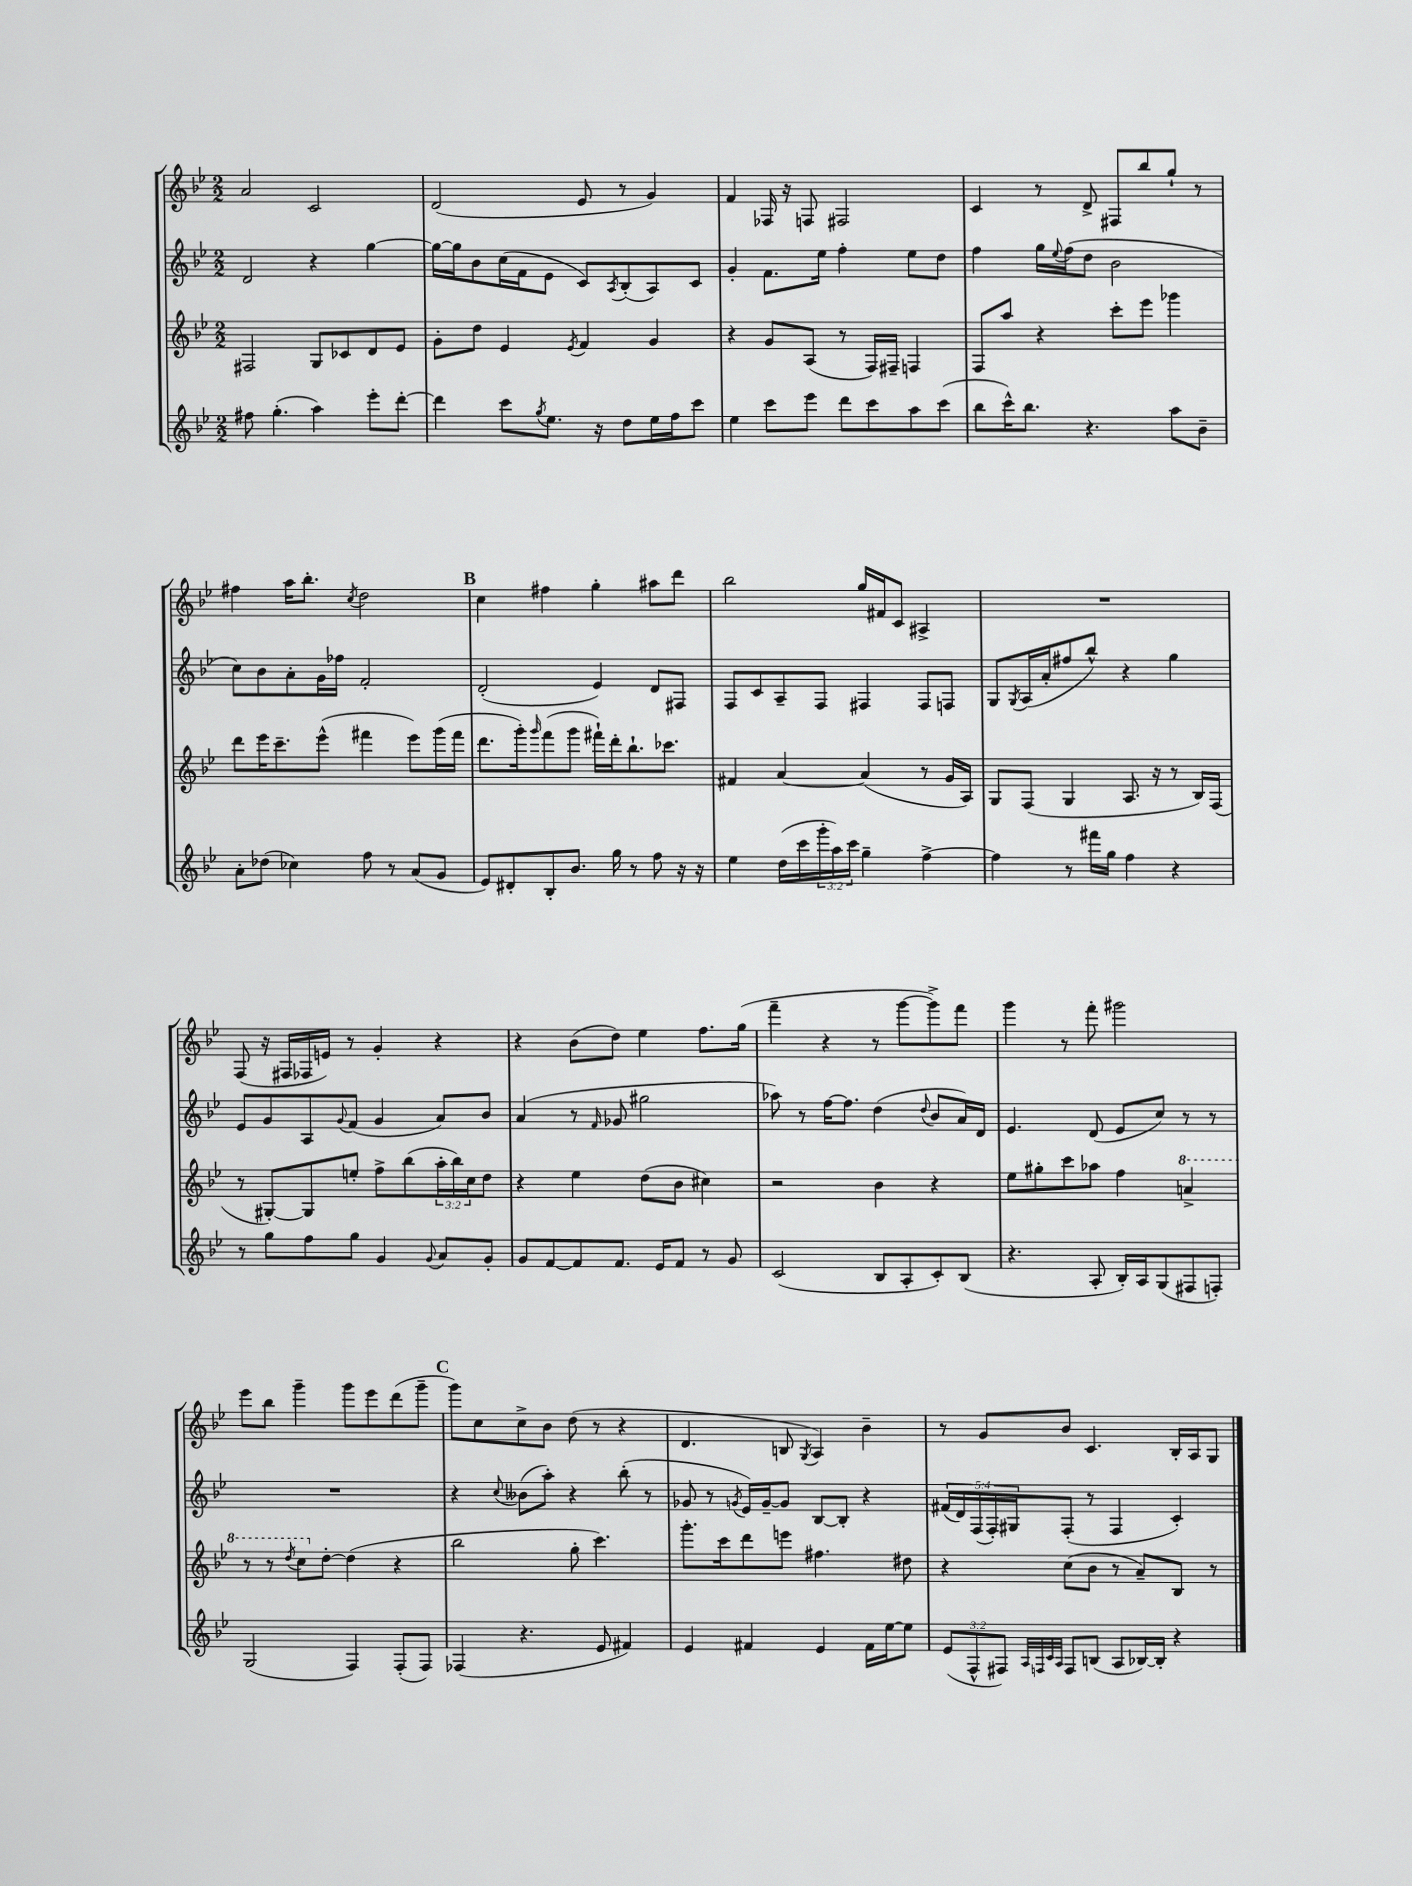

**kern	**kern	**kern	**kern
*staff4	*staff3	*staff2	*staff1
*clefG2	*clefG2	*clefG2	*clefG2
*k[b-e-]	*k[b-e-]	*k[b-e-]	*k[b-e-]
*M2/2	*M2/2	*M2/2	*M2/2
8ff#	2F#	2d	2a
(4.gg'	.	.	.
4aa)	8G	4r	2c
.	8c-	.	.
8eee-'	8d	[4gg	.
[8ddd'	8e-	.	.
=	=	=	=
4ddd]	8g'	16gg_	(2d
.	.	16gg]	.
.	8dd	8b-	.
8ccc	4e-	(16cc	.
.	.	16f	.
8qgg	.	.	.
8.ee-	.	8e-	.
.	8qe-	.	.
.	4f	8c)	8e-
16r	.	.	.
.	.	8qA	.
8dd	.	(8B-'	8r
16ee-	4g	8A)	4g)
16ff	.	.	.
8ccc	.	8c	.
=	=	=	=
4ee-	4r	4g'	4f
8ccc	8g	8.f	16F-
.	.	.	16r
8eee-	(8A	.	8F
.	.	16ee-	.
8ddd	8r	4ff'	2F#
8ccc	16F)	.	.
.	16F#~	.	.
8aa	4F	8ee-	.
(8ccc	.	8dd	.
=	=	=	=
8bb-	8F	4ff	4c
16ccc^^)	8aa	.	.
8.bb-	.	.	.
.	4r	16gg	8r
.	.	8qqee-	.
.	.	(16ff	.
4.r	.	8dd	8d^
.	8ccc'	2b-	8F#
.	8eee-	.	8bb-
8aa	4ggg-	.	8gg`
8b-~	.	.	8r
=	=	=	=
8a'	8ddd	8cc)	4ff#
(8dd-	16eee-	8b-	.
.	8.ccc~	.	.
4cc-)	.	8a'	16aa
.	.	.	8.bb-'
.	(8eee-^^	16g	.
.	.	16ff-	.
.	.	.	8qcc
8ff	4fff#	2f'	2dd
8r	.	.	.
(8a	8eee-)	.	.
8g	(16ggg	.	.
.	16fff#	.	.
=	=	=	=
8e-)	8.ddd	(2d'	4cc
8d#'	.	.	.
.	16ggg')	.	.
.	16qqggg	.	.
8B-'	(8fff	.	4ff#
8.b-	8ggg	.	.
.	16fff#`)	4e-)	4gg'
16gg	16ddd'	.	.
8r	8.bb-`	.	.
8ff	.	8d	8aa#
.	8.ccc-	.	.
16r	.	8F#	8ddd
16r	.	.	.
=	=	=	=
4ee-	4f#	8F	2bb-
.	.	8c	.
(16dd	[4a	8A~	.
16ccc	.	.	.
24ggg'	.	8F	.
24aa)	.	.	.
24ccc	.	.	.
4gg~	(4a]	4F#	16gg
.	.	.	16f#
.	.	.	8c
[4ff^	8r	8F#	4A#^
.	16g	8F	.
.	16A)	.	.
=	=	=	=
4ff]	8G	8G	1r
.	.	8qG	.
.	(8F	(16A	.
.	.	16a'	.
8r	4G	8ff#	.
16fff#	.	8bb-^^)	.
16gg	.	.	.
4ff	8.A	4r	.
.	16r	.	.
4r	8r	4gg	.
.	16B-)	.	.
.	(16F	.	.
=	=	=	=
8r	8r	8e-	(8F
8gg	[8G#')	8g	16r
.	.	.	16F#
8ff	8G#]	8A	16F-
.	.	.	16e)
.	.	8qqg	.
8gg	8ee'	(8f	8r
4g	8ff^	4g	4g'
.	(8bb-	.	.
8qqg	.	.	.
8a	24aa'	8a)	4r
.	24bb-)	.	.
.	24cc	.	.
8g'	8dd	8b-	.
=	=	=	=
8g	4r	(4a	4r
[8f	.	.	.
8f]	4ee-	8r	(8b-
.	.	16qqf	.
8.f	.	8g-	8dd)
.	(8dd	2gg#	4ee-
16e-	.	.	.
8f	8b-	.	.
8r	4cc#)	.	8.ff
8g	.	.	.
.	.	.	(16gg
=	=	=	=
(2c	2r	8aa-)	4fff~
.	.	8r	.
.	.	[16ff	4r
.	.	8.ff]	.
8B-	4b-	(4dd	8r
8A'	.	.	[8ggg
.	.	8qqdd	.
8c')	4r	8b-	8ggg^])
(8B-	.	16a)	8fff
.	.	16d	.
=	=	=	=
4.r	8ee-	4.e-	4ggg
.	8gg#'	.	.
.	8ccc	.	8r
8A'	8aa-	(8d	8fff'
16B-')	4ff	8e-	2ggg#
16A	.	.	.
(8G	.	8cc)	.
8F#	4aa^	8r	.
8F')	.	8r	.
=	=	=	=
(2G	8r	1r	8eee-
.	8r	.	8bb-
.	8qddd	.	.
.	8ccc	.	4ggg~
.	[8dd'	.	.
4F)	(4dd]	.	8ggg
.	.	.	8eee-
(8F'	4r	.	(8ddd
8F)	.	.	8ggg~
=	=	=	=
(4F-	2bb-	4r	8ggg)
.	.	.	8cc
.	.	8qqcc	.
4.r	.	(8b--	8cc^
.	.	8aa')	8b-
.	8gg'	4r	(8dd
8e-	4.ccc)	.	8r
4f#)	.	(8bb-'	4r
.	.	8r	.
=	=	=	=
4e-	8.ggg'	8g-	4.d
.	.	8r	.
.	16ccc	.	.
.	.	8qg	.
4f#	8ddd	16e-)	.
.	.	[16g~	.
.	8eee	8g]	8B
.	.	.	8qG
4e-	4.ff#	[8B-	4A)
.	.	8B-']	.
16f#	.	4r	4b-~
[16ee-	.	.	.
8ee-]	8dd#	.	.
=	=	=	=
(12e-	4r	(20f#	8r
.	.	20d)	.
12F^^	.	.	.
.	.	(20F	.
.	.	.	8g
.	.	20F')	.
12F#)	.	.	.
.	.	20G#	.
32qqA	.	.	.
32qqF	.	.	.
32qqc	.	.	.
32qqA	.	.	.
8F	(8cc	(8F'	8b-
(8B	8b-	8r	4.c
8A	8r	4F	.
[16B-)	8a~)	.	.
16B-']	.	.	.
4r	8B-	4c')	16B-'
.	.	.	16A
.	8r	.	8G
==	==	==	==
*-	*-	*-	*-
